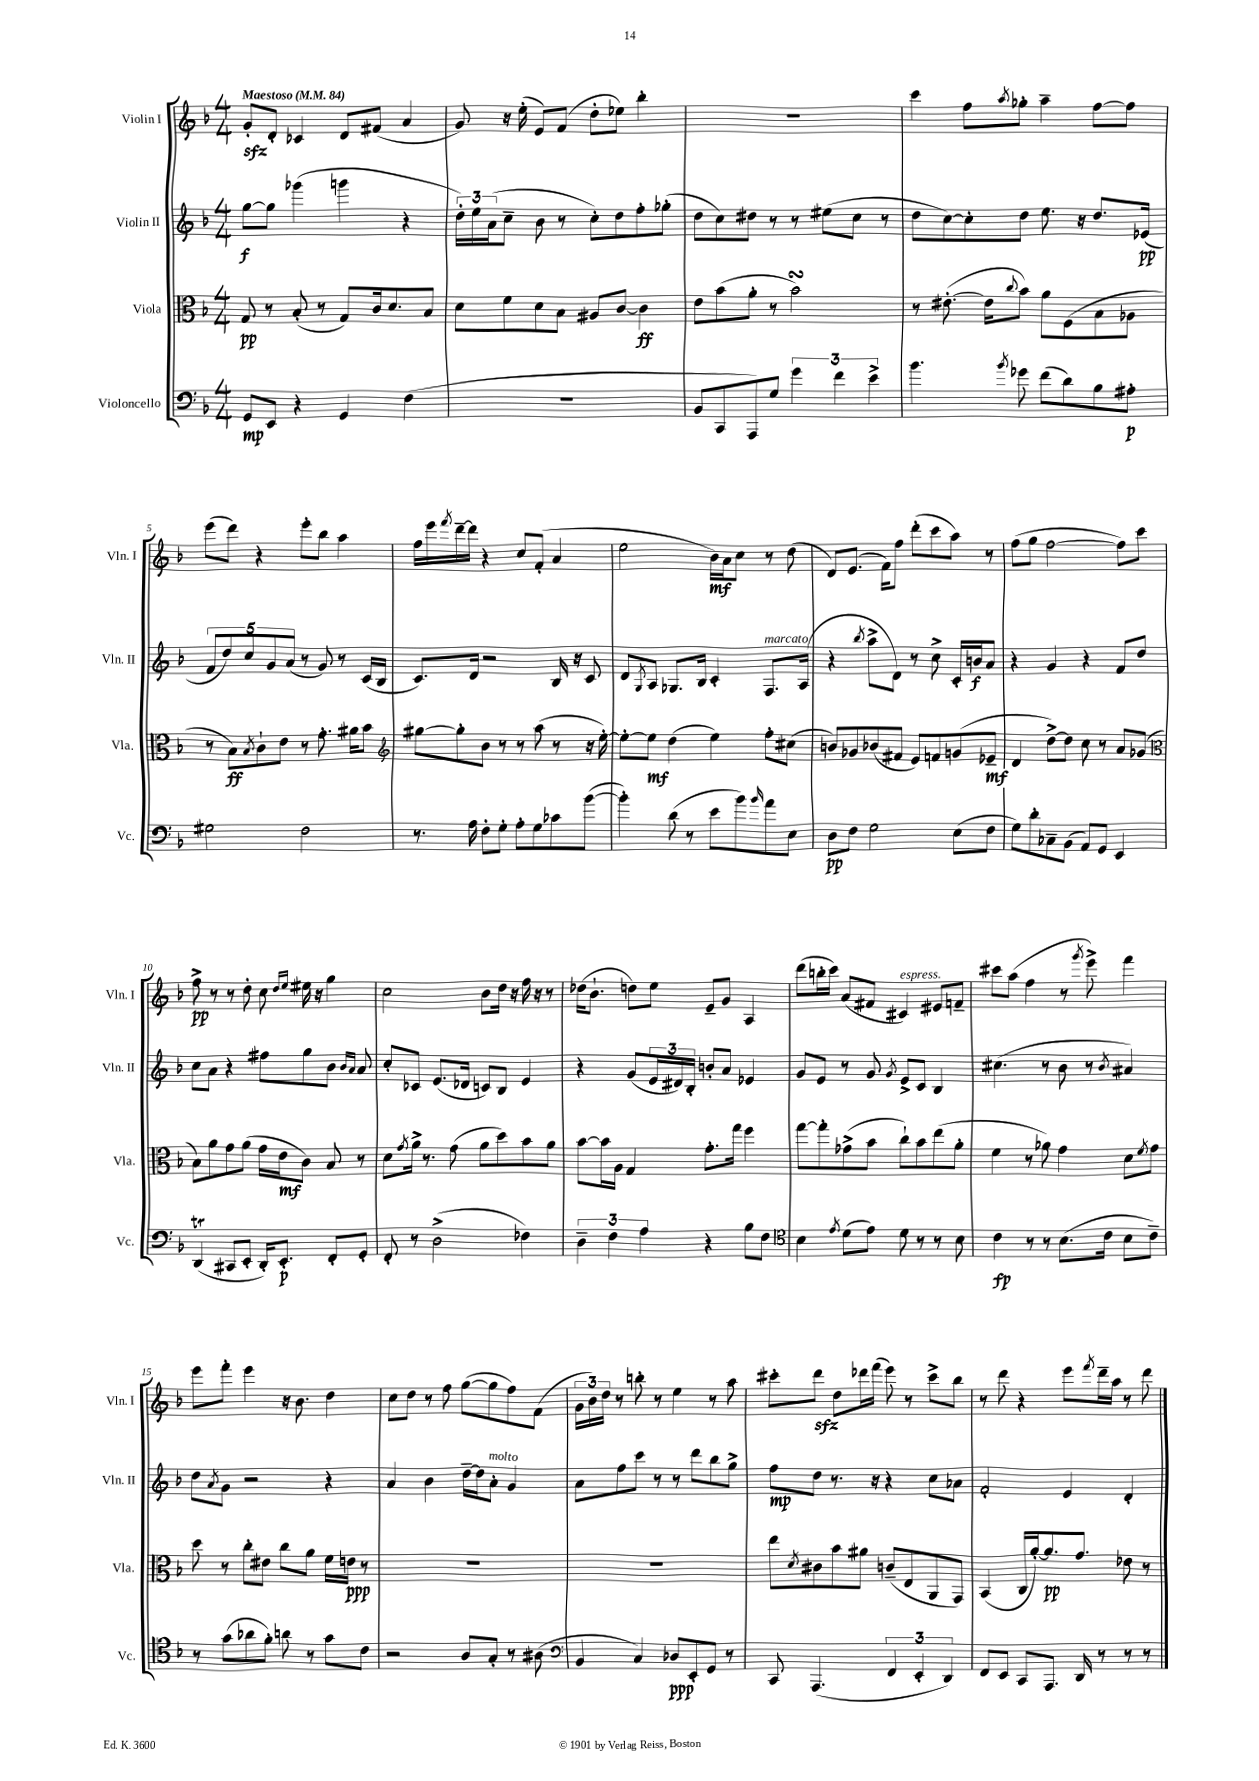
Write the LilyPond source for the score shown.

<<
\new StaffGroup <<
\new Staff = "s0" \with { instrumentName = "Violin I" shortInstrumentName = "Vln. I" } {
    \clef treble \key f \major \numericTimeSignature \time 4/4 \tempo "Maestoso" 4 = 84
    g'8-.\sfz d'8-. ces'4 d'8 fis'8( a'4 |
    g'8) r16 e''16-.( e'8) f'8( d''8-. ees''8) bes''4-. |
    R1 |
    c'''4 f''8 \acciaccatura { a''8 } ges''8-. a''4-- f''8~ f''8 |
    e'''8( d'''8) r4 e'''8-. bes''8 a''4 |
    f''16 e'''16 \acciaccatura { f'''8 } d'''16~-- d'''16 r4 c''8 f'8-.( a'4 |
    e''2 bes'16\mf) a'16 c''8 r8 d''8( |
    d'8) e'8.( f'16) f''8 d'''8-.( c'''8 a''8) r8 |
    f''8( g''8 f''2~ f''8) c'''8 |
    f''8->\pp r8 r8 d''8-. c''8 \grace { d''16 e''16 } eis''16 r16 g''4 |
    c''2 bes'8 d''16 r16 f''16 r16 r8 |
    des''16( bes'8.-! d''8) e''8 e'8-- g'8 a4 |
    d'''8( b''16-. c'''16) a'8( fis'8 cis'4^\markup { \italic "espress." }) eis'8 f'8-- |
    cis'''8 a''8( f''4 r8 \acciaccatura { g'''8 } e'''8->) f'''4 |
    e'''8 f'''8-. e'''4 r16 bes'8. d''4 |
    c''8 d''8 r8 f''8 g''8~( g''8 f''8) f'8( |
    \tuplet 3/2 { g'16 bes'16) d''16 } r8 b''8-. r8 e''4 r8 a''8 |
    cis'''8-. d'''8\sfz d''8 des'''16 f'''16( e'''8) r8 cis'''8-> bes''8 |
    r8 d'''8 r4 e'''8 \acciaccatura { f'''8 } d'''16-- a''16 r8 d'''8 \bar "|." |
}
\new Staff = "s1" \with { instrumentName = "Violin II" shortInstrumentName = "Vln. II" } {
    \clef treble \key f \major \numericTimeSignature \time 4/4
    g''8~\f g''8 ges'''4( g'''4 r4 |
    \tuplet 3/2 { d''16-.) e''16 a'16( } c''8-- bes'8 r8 c''8-.) d''8 f''8-. ges''8-.( |
    d''8 c''8) dis''8 r8 r8 eis''8( c''8 r8 |
    d''8 c''8~) c''8-. d''8 e''8. r16 d''8. ees'16\pp( |
    \tuplet 5/4 { f'8 d''8) c''8 g'8 a'8( } r8 g'8) r8 c'16( bes16 |
    c'8.) d'16 r2 bes16 r16 c'8 |
    d'8 \acciaccatura { g8 } a8 ges8. bes16 c'4-. f8.^\markup { \italic "marcato" } a16( |
    r4 \acciaccatura { bes''8 } a''8-> d'8) r8 c''8-> c'16-. b'16\f a'8 |
    r4 g'4 r4 f'8 d''8 |
    c''8 a'8 r4 fis''8 g''8 bes'8 \grace { bes'16 a'16 } a'8 |
    c''8-. ces'8 e'8.( des'16 c'8) bes8 e'4 |
    r4 g'8( \tuplet 3/2 { e'16 dis'16) bes16-. } b'8-. a'8 ees'4 |
    g'8 e'8 r8 g'8 \acciaccatura { g'8 } e'8-> c'8 bes4 |
    cis''4.( r8 bes'8 r8 \acciaccatura { bes'8 } ais'4) |
    d''8 \acciaccatura { a'8 } g'8 r2 r4 |
    a'4 bes'4 d''16~-- d''16 a'8-.^\markup { \italic "molto" } g'4 |
    a'8 f''8 c'''8 r8 r8 d'''8 bes''8 g''8-> |
    f''8\mp d''8 r8. r16 r4 c''8 aes'8 |
    f'2-. e'4 d'4-. \bar "|." |
}
\new Staff = "s2" \with { instrumentName = "Viola" shortInstrumentName = "Vla." } {
    \clef alto \key f \major \numericTimeSignature \time 4/4
    g8\pp r8 bes8-.( r8 g8) c'16 d'8. bes8 |
    d'8 f'8 d'8 bes8 ais8 c'8~ c'4\ff |
    e'8 bes'8( a'8-. r8 bes'2\turn) |
    r8 eis'8.~-.( eis'16 \appoggiatura { c''8 } bes'8) a'8 f8( bes8 aes8 |
    r8 bes8\ff) \acciaccatura { bes8 } c'8-! e'8 r8 g'8.-. ais'16 bes'8 |
    \clef treble gis''8~ gis''8-. bes'8 r8 r8 a''8( r8 r16 e''16~-.) |
    e''8~-. e''8\mf d''4( e''4) f''8-. cis''8( |
    b'8) ges'8 bes'8( fis'8 e'8) f'8 g'8( ees'8--\mf |
    d'4 d''8~->) d''8 c''8 r8 a'8 ges'8( |
    \clef alto bes8) a'8 g'8 a'8( g'16 e'16\mf c'8) bes8 r8 |
    d'8 \acciaccatura { g'8 } a'16-> r8. g'8( a'8 d''8) bes'8 a'8 |
    bes'8~ bes'16 a16 g4 g'8.-. g''16 f''4 |
    g''8~ g''8-. ges'8->( bes'8 c''8-!) bes'8 e''8( a'8-. |
    f'4 r8 aes'8) g'4 d'8 \acciaccatura { f'8 } g'8 |
    d''8 r8 c''8-. eis'8 c''8 a'8 f'16 e'16\ppp r8 |
    R1 |
    R1 |
    e''8 \acciaccatura { d'8 } cis'8 bes'8 ais'8 c'8--( e8 a,8 g,8) |
    bes,4( c16 a'16~-.) a'8.\pp g'8. ees'8 r8 \bar "|." |
}
\new Staff = "s3" \with { instrumentName = "Violoncello" shortInstrumentName = "Vc." } {
    \clef bass \key f \major \numericTimeSignature \time 4/4
    g,8\mp e,8 r4 g,4 f4( |
    R1 |
    bes,8 c,8 a,,8) g8 \tuplet 3/2 { g'4 f'4 e'4-> } |
    bes'4. \acciaccatura { bes'8 } ges'8 f'8( d'8) bes8 ais8-.\p |
    gis2 f2 |
    r8. a16 f8-. g8-. a8-. g8 ces'8 bes'8~( |
    bes'4-.) d'8( r8 e'8 bes'8) \grace { bes'16 } a'8 e8 |
    d8\pp f8 g2 e8( f8 |
    g8) d'8-. ces8-- bes,8( a,8) g,8 e,4 |
    d,4\trill( cis,8 e,8-. d,16-.) e,8.-.\p f,8-. g,8-. |
    f,8-. r8 d2->( fes4) |
    \tuplet 3/2 { d4-- f4 a4 } r4 bes8 f8 |
    \clef tenor bes4 \acciaccatura { e'8 } d'8( e'8) d'8 r8 r8 bes8 |
    c'4\fp r8 r8 bes8.( c'16 bes8 c'8--) |
    r8 g'8( aes'8 f'8-.) a'8 r8 g'8 c'8 |
    r2 a8 g8-. r8 ais8( |
    \clef bass bes,4 c4) des8\ppp e,8-. g,8 r8 |
    c,8 a,,4.( \tuplet 3/2 { f,4 e,4-. d,4) } |
    f,8 e,8 c,8 a,,8. d,16 r8 r8 r8 \bar "|." |
}
>>
>>
